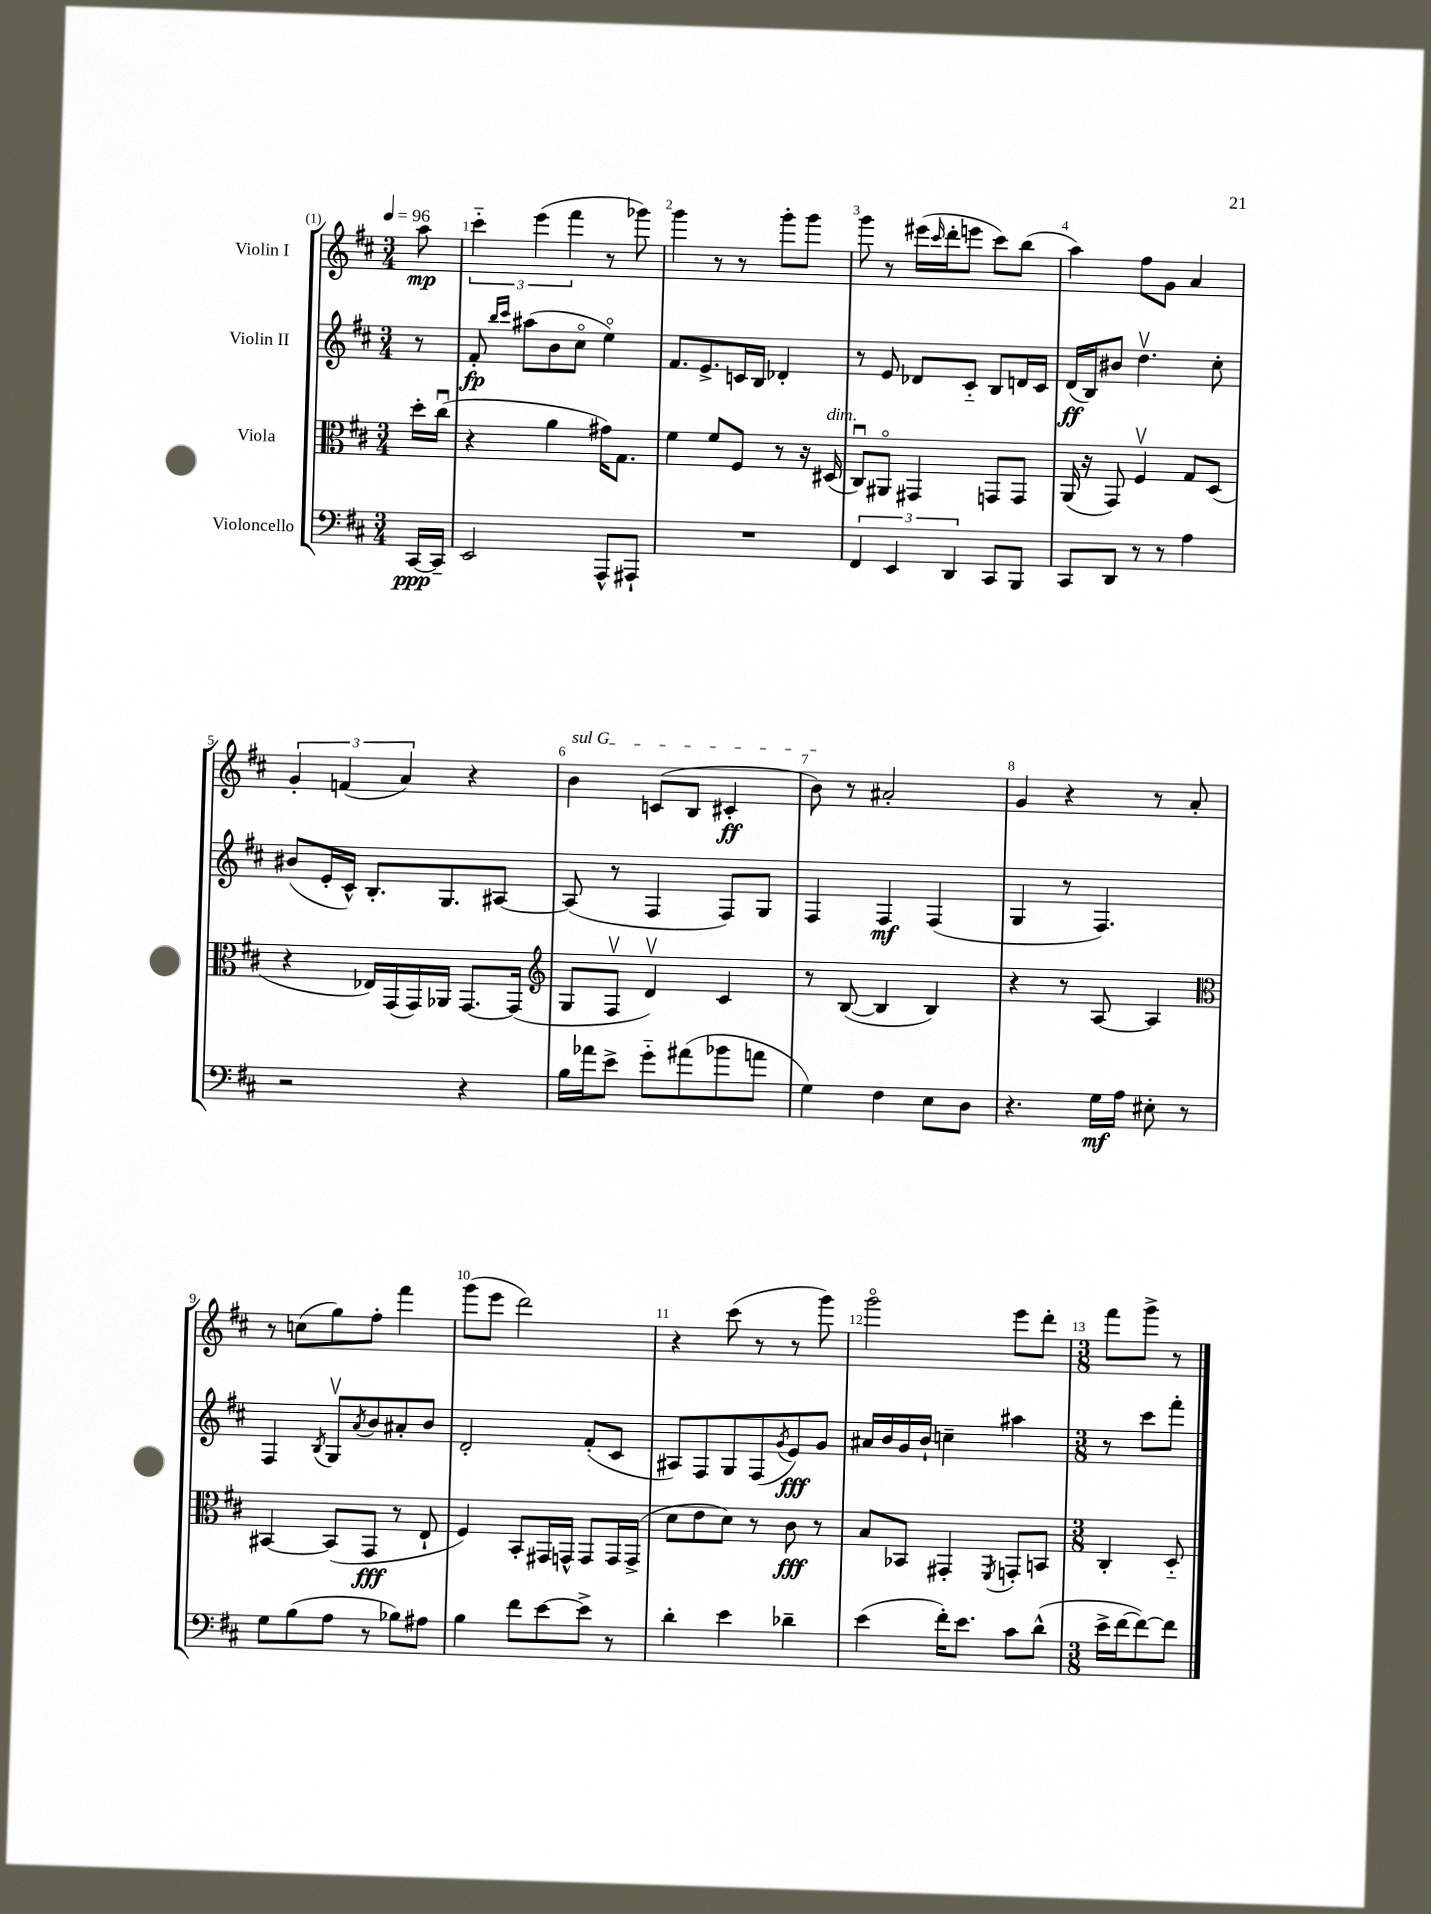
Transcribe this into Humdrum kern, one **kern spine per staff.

**kern	**dynam	**kern	**dynam	**kern	**dynam	**kern	**dynam
*part4	*part4	*part3	*part3	*part2	*part2	*part1	*part1
*staff4	*staff4	*staff3	*staff3	*staff2	*staff2	*staff1	*staff1
*I"Violoncello	*	*I"Viola	*	*I"Violin II	*	*I"Violin I	*
*clefF4	*	*clefC3	*	*clefG2	*	*clefG2	*
*k[f#c#]	*	*k[f#c#]	*	*k[f#c#]	*	*k[f#c#]	*
*M3/4	*	*M3/4	*	*M3/4	*	*M3/4	*
*MM96	*	*MM96	*	*MM96	*	*MM96	*
=	=	=	=	=	=	=	=
[16CC#/LL	ppp	16dd'\LL	.	8r	.	8aa\	mp
16CC#~/JJ]	.	(16cc#u\JJ	.	.	.	.	.
=1	=1	=1	=1	=1	=1	=1	=1
2EE/	.	4r	.	8f#'/	fp	6ccc#\	.
.	.	.	.	16qqbb/LL	.	.	.
.	.	.	.	16qqccc#/JJ	.	.	.
.	.	.	.	(8aa#X\L	.	.	.
.	.	.	.	.	.	(6eee\	.
.	.	4a\	.	8b\	.	.	.
.	.	.	.	.	.	6fff#\	.
.	.	.	.	8cc#\J	.	.	.
8AAA^^/L	.	16g#X\KL)	.	4ee\)	.	8r	.
.	.	8.G\J	.	.	.	.	.
8AAA#X`/J	.	.	.	.	.	8ggg-X\)	.
=2	=2	=2	=2	=2	=2	=2	=2
2.r	.	4f#\	.	8.f#/L	.	4ggg\	.
.	.	.	.	8.e^/	.	.	.
.	.	8f#/L	.	.	.	8r	.
.	.	8F#/J	.	16cn/L	.	8r	.
.	.	.	.	16B/JJ	.	.	.
.	.	8r	.	4d-X'/	.	8ggg'\L	.
.	.	16r	.	.	.	8ggg\J	.
!	!	!LO:TX:a:i:t=dim.	!	!	!	!	!
.	.	(16D#X/	.	.	.	.	.
=3	=3	=3	=3	=3	=3	=3	=3
6FF#/	.	8C#u/L)	.	8r	.	8ggg\	.
.	.	8AA#X/J	.	8e/	.	8r	.
6EE/	.	.	.	.	.	.	.
.	.	4GG#X/	.	8d-X/L	.	(16eee#X\LL	.
.	.	.	.	.	.	16qqccc#/	.
.	.	.	.	.	.	16ddd'\J	.
6DD/	.	.	.	.	.	.	.
.	.	.	.	8c#/J	.	8eeen\J	.
8CC#/L	.	8GGn/L	.	8B/L	.	8ccc#\L)	.
8BBB/J	.	8GG/J	.	16dn/L	.	(8bb\J	.
.	.	.	.	16c#/JJ	.	.	.
=4	=4	=4	=4	=4	=4	=4	=4
8CC#/L	.	(16AA/	.	(16d/LL	ff	4aa\)	.
.	.	16r	.	16B/J)	.	.	.
8DD/J	.	8GG/)	.	8b#X/J	.	.	.
8r	.	4F#v/	.	4.ddv\	.	8ff#\L	.
8r	.	.	.	.	.	8g\J	.
4A\	.	8G/L	.	.	.	4a/	.
.	.	(8D/J	.	8cc#'\	.	.	.
!!LO:LB:g=z
=5	=5	=5	=5	=5	=5	=5	=5
2r	.	4r	.	(8b#X/L	.	6g'/	.
.	.	.	.	16e'/L	.	.	.
.	.	.	.	.	.	(6fn/	.
.	.	.	.	16c#^^/JJ)	.	.	.
.	.	16E-X/LL)	.	8.B'/L	.	.	.
.	.	(16GG/	.	.	.	.	.
.	.	.	.	.	.	6a/)	.
.	.	16GG/)	.	.	.	.	.
.	.	16AA-X/JJ	.	8.G/	.	.	.
4r	.	[8.GG/L	.	.	.	4r	.
.	.	.	.	[8A#X/J	.	.	.
.	.	(16GG/Jk]	.	.	.	.	.
=6	=6	=6	=6	=6	=6	=6	=6
*	*	*clefG2	*	*	*	*	*
!	!	!	!	!	!	!LO:TX:a:i:t=sul G	!
16B\LL	.	8G/L	.	(8A#/]	.	4b\	.
16a-X\J	.	.	.	.	.	.	.
8e^\J	.	8F#v/J	.	8r	.	.	.
8g\L	.	4dv/)	.	4F#/	.	(8cn/L	.
(8a#X\	.	.	.	.	.	8B/J	.
8b-X\	.	4c#/	.	8F#/L)	.	4c#X'/	ff
8an\J	.	.	.	8G/J	.	.	.
=7	=7	=7	=7	=7	=7	=7	=7
4G\)	.	8r	.	4F#/	.	8b\)	.
.	.	([8B/	.	.	.	8r	.
4F#\	.	4B/]	.	4F#/	mf	2a#X'/	.
8E\L	.	4B/)	.	(4F#/	.	.	.
8D\J	.	.	.	.	.	.	.
=8	=8	=8	=8	=8	=8	=8	=8
4.r	.	4r	.	4G/	.	4g/	.
.	.	8r	.	8r	.	4r	.
16G\LL	mf	[8A/	.	4.F#/)	.	.	.
16A\JJ	.	.	.	.	.	.	.
8E#X'\	.	4A/]	.	.	.	8r	.
8r	.	.	.	.	.	8a'/	.
!!LO:LB:g=z
=9	=9	=9	=9	=9	=9	=9	=9
*	*	*clefC3	*	*	*	*	*
8G\L	.	[4BB#X/	.	4F#/	.	8r	.
(8B\	.	.	.	.	.	(8ccn\L	.
.	.	.	.	8qB/	.	.	.
8A\J	.	(8BB#/L]	.	8Gv/L	.	8gg\)	.
.	.	.	.	8qa/	.	.	.
8r	.	8GG/J	fff	8b/	.	8ff#'\J	.
8B-X\L)	.	8r	.	8a#X'/	.	4fff#\	.
8A#X\J	.	8E`/	.	8b/J	.	.	.
=10	=10	=10	=10	=10	=10	=10	=10
4B\	.	4F#/)	.	2d'/	.	(8ggg\L	.
.	.	.	.	.	.	8eee\J	.
8f#\L	.	8BB'/L	.	.	.	2ddd\)	.
[8e\	.	16GG#X/L	.	.	.	.	.
.	.	16GGn^^/JJ	.	.	.	.	.
8e^\J]	.	8GG/L	.	(8f#'/L	.	.	.
8r	.	16GG/L	.	8c#/J	.	.	.
.	.	(16GG^/JJ	.	.	.	.	.
=11	=11	=11	=11	=11	=11	=11	=11
4d'\	.	8d\L	.	8A#X/L)	.	4r	.
.	.	8e\	.	8F#/	.	.	.
4e\	.	8d\J)	.	8G/	.	(8ccc#\	.
.	.	8r	.	(8F#/	.	8r	.
.	.	.	.	8qg/	.	.	.
4d-X~\	.	8c#\	fff	8e/)	fff	8r	.
.	.	8r	.	8g/J	.	8ggg\)	.
=12	=12	=12	=12	=12	=12	=12	=12
(4e\	.	8B/L	.	16a#X/LL	.	2ggg\	.
.	.	.	.	16b/	.	.	.
.	.	8BB-X/J	.	16g/	.	.	.
.	.	.	.	16b`/JJ	.	.	.
16f#'\KL)	.	4GG#X'/	.	4ccn~\	.	.	.
8.e\J	.	.	.	.	.	.	.
.	.	8qFF#/	.	.	.	.	.
8c#\L	.	8GGn'/L	.	4aa#X\	.	8eee\L	.
(8d^^\J	.	8BBn/J	.	.	.	8ddd'\J	.
=13	=13	=13	=13	=13	=13	=13	=13
*M3/8	*	*M3/8	*	*M3/8	*	*M3/8	*
16e^\LL	.	4C#'/	.	8r	.	8fff#\L	.
[16f#\J	.	.	.	.	.	.	.
8f#\_)	.	.	.	8ccc#\L	.	8ggg^\J	.
8f#\J]	.	8D/	.	8fff#'\J	.	8r	.
==	==	==	==	==	==	==	==
*-	*-	*-	*-	*-	*-	*-	*-
